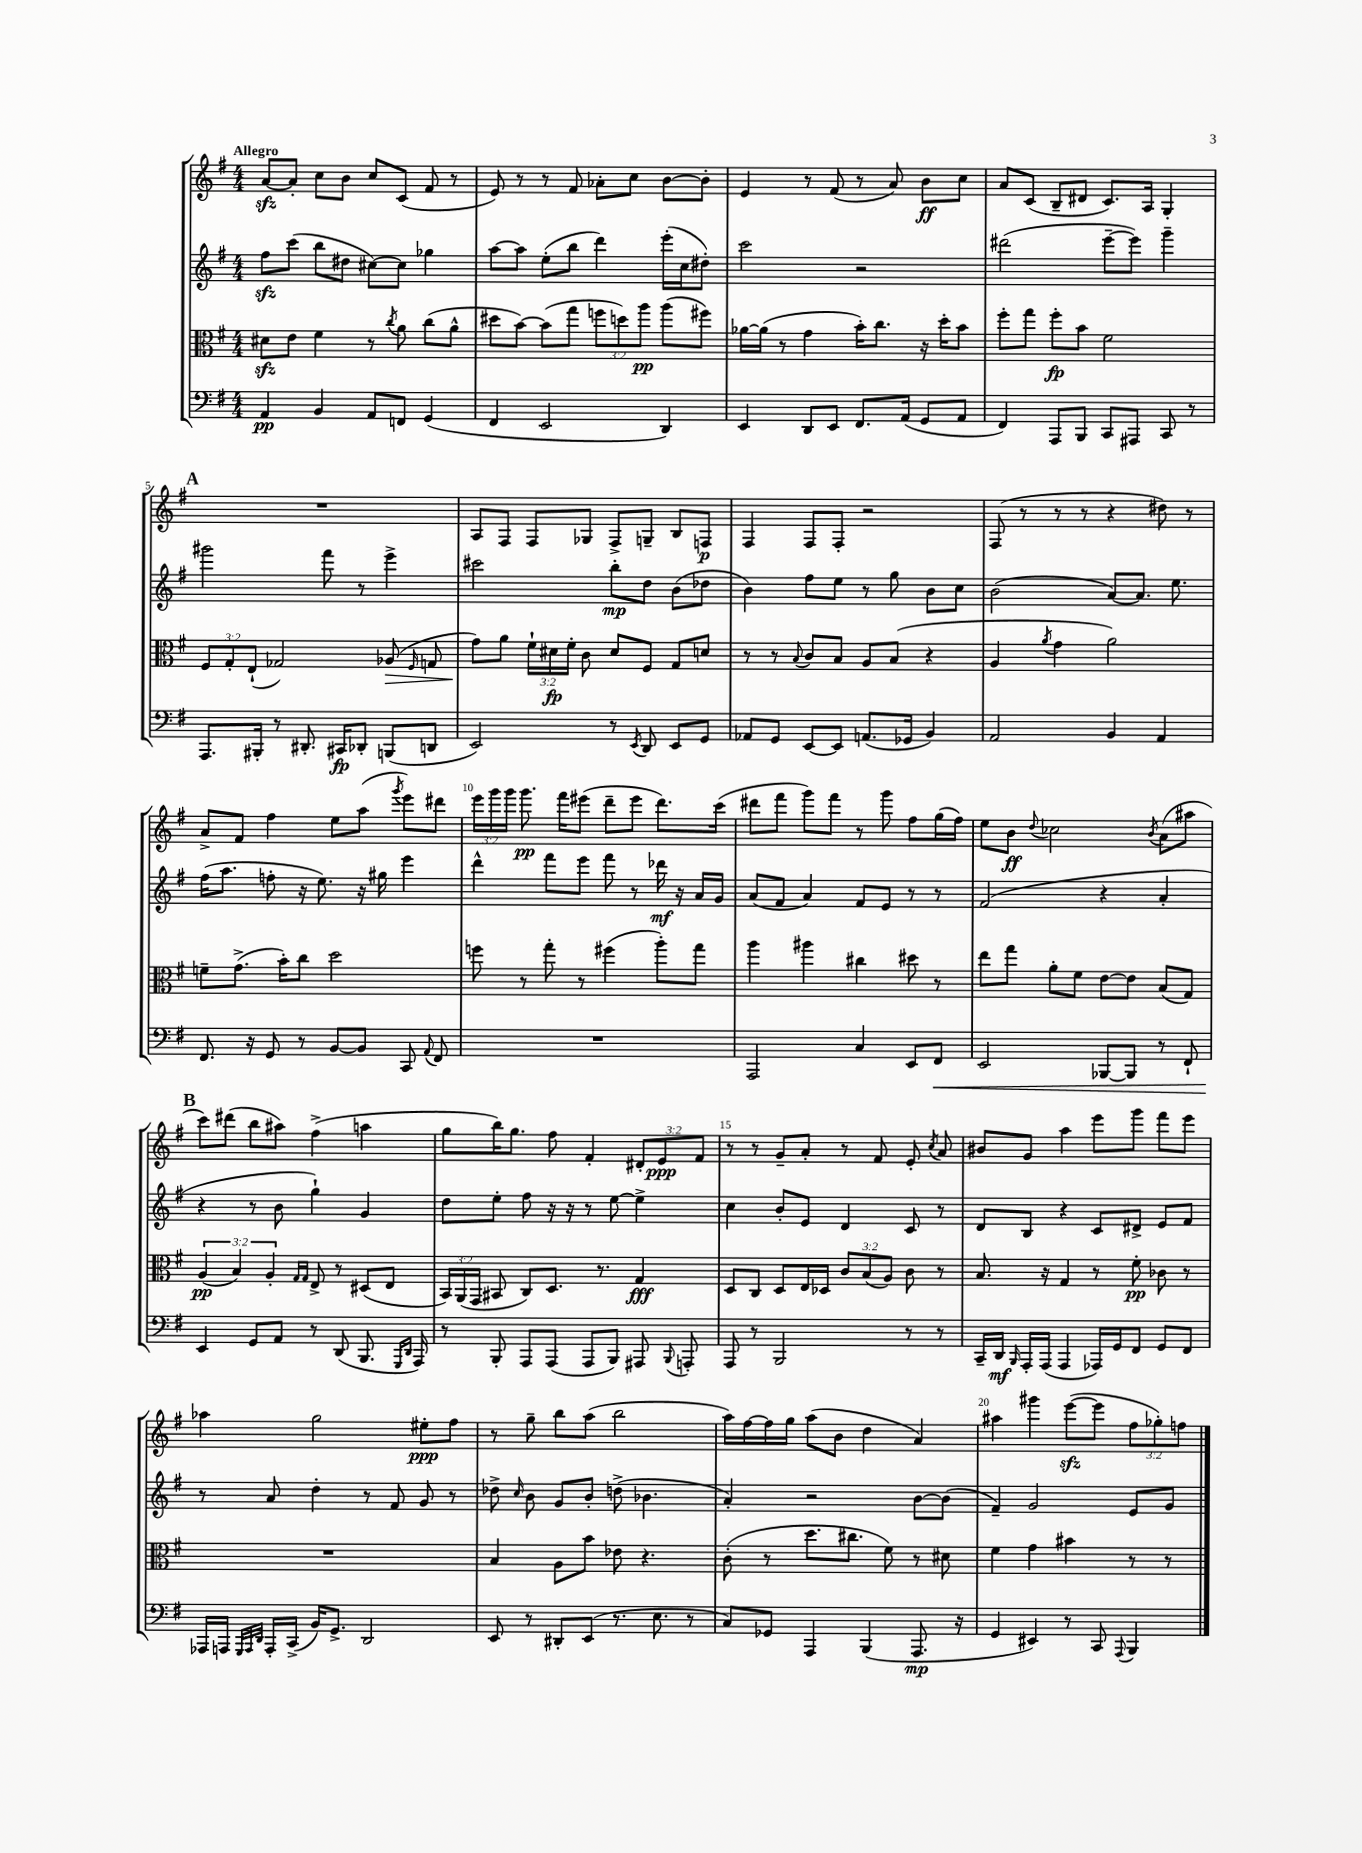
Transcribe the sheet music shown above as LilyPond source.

<<
\new StaffGroup <<
\new Staff = "s0" {
    \clef treble \key g \major \numericTimeSignature \time 4/4 \override Staff.TupletNumber.text = #tuplet-number::calc-fraction-text \tempo "Allegro"
    \autoBeamOff a'8[~\sfz a'8]-. c''8[ b'8] c''8[ c'8]( fis'8 r8 |
    e'8) r8 r8 fis'8 aes'8[-. c''8] b'8[~ b'8]-. |
    e'4 r8 fis'8( r8 a'8) b'8[\ff c''8] |
    a'8[ c'8]( b8[-- dis'8] c'8.[) a16] g4-. |
    \mark \markup { \bold "A" } R1 |
    a8[ fis8] fis8[ ges8] fis8[-> g8]-- b8[ f8]\p |
    fis4 fis8[ fis8]-. r2 |
    fis8( r8 r8 r8 r4 dis''8) r8 |
    a'8[-> fis'8] fis''4 e''8[ a''8]( \acciaccatura { g'''8 } e'''8[) dis'''8] |
    \tuplet 3/2 { e'''16[ g'''16 g'''16] } g'''8.\pp fis'''16[ eis'''8]( d'''8[-- eis'''8] d'''8.[) c'''16]( |
    dis'''8[ fis'''8] g'''8[) fis'''8] r8 g'''8 fis''8[ g''16( fis''16]) |
    e''8[ b'8]\ff \appoggiatura { d''8 } ces''2 \acciaccatura { b'8 } a'8[( ais''8] |
    \mark \markup { \bold "B" } c'''8[) dis'''8]( b''8[ ais''8]) fis''4->( a''4 |
    g''8[ b''16) g''8.] fis''8 fis'4-. \tuplet 3/2 { dis'8[-. e'8\ppp fis'8] } |
    r8 r8 g'8[-- a'8]-. r8 fis'8 e'8-. \acciaccatura { c''8 } a'8 |
    bis'8[ g'8] a''4 e'''8[ g'''8] fis'''8[ e'''8] |
    aes''4 g''2 eis''8[-.\ppp fis''8] |
    r8 g''8-- b''8[ a''8]( b''2 |
    a''16[) fis''16~ fis''16 g''16] a''8[( b'8] d''4 a'4) |
    ais''4 gis'''4 e'''8[~\sfz( e'''8] \tuplet 3/2 { fis''8[ ges''8-.) f''8] } \bar "|." |
}
\new Staff = "s1" {
    \clef treble \key g \major \numericTimeSignature \time 4/4
    \autoBeamOff fis''8[\sfz c'''8]( b''8[ dis''8] cis''8[~) cis''8] ges''4 |
    a''8[~ a''8] e''8[-.( b''8] d'''4) e'''16[-.( c''16 dis''8]-.) |
    c'''2 r2 |
    dis'''2( e'''8[~-- e'''8]) g'''4-- |
    \mark \markup { \bold "A" } gis'''2 fis'''8 r8 e'''4-> |
    cis'''2 b''8[-.\mp d''8] b'8[( des''8] |
    b'4) fis''8[ e''8] r8 g''8 b'8[ c''8] |
    b'2( a'8[~) a'8.] e''8. |
    fis''16[( a''8.] f''8-. r16 e''8.) r16 gis''16 e'''4 |
    d'''4-^ fis'''8[ e'''8] fis'''8 r8 des'''16\mf r16 a'16[ g'16] |
    a'8[( fis'8] a'4) fis'8[ e'8] r8 r8 |
    fis'2( r4 a'4-. |
    \mark \markup { \bold "B" } r4 r8 b'8 g''4-!) g'4 |
    d''8[ e''8]-. fis''8 r16 r16 r8 e''8~ e''4-> |
    c''4 b'8[-. e'8] d'4 c'8 r8 |
    d'8[ b8] r4 c'8[ dis'8]-> e'8[ fis'8] |
    r8 a'8 d''4-. r8 fis'8 g'8 r8 |
    des''8-> \grace { c''16 } b'8 g'8[ b'8]-. d''8->( bes'4. |
    a'4-.) r2 b'8[~ b'8]( |
    fis'4--) g'2 e'8[ g'8] \bar "|." |
}
\new Staff = "s2" {
    \clef alto \key g \major \numericTimeSignature \time 4/4 \override Staff.TupletNumber.text = #tuplet-number::calc-fraction-text
    \autoBeamOff dis'8[\sfz e'8] fis'4 r8 \acciaccatura { c''8 } a'8 c''8[( a'8]-^ |
    dis''8[ b'8]~) b'8[( g''8] \tuplet 3/2 { f''8[ d''8) a''8]\pp } a''8[( fis''8]) |
    aes'16[~ aes'16]( r8 g'4 b'16[-.) c''8.] r16 d''16[-. b'8] |
    fis''8[-. g''8] fis''8[-.\fp b'8] fis'2 |
    \mark \markup { \bold "A" } \tuplet 3/2 { fis8[ g8-. e8]-!( } ges2) aes8\>( \grace { fis16 } g8 |
    g'8[\!) a'8] \tuplet 3/2 { fis'16[-! dis'16\fp fis'16]-. } c'8 dis'8[ fis8] g8[ d'8] |
    r8 r8 \appoggiatura { b8 } c'8[ b8] a8[ b8]( r4 |
    a4 \acciaccatura { a'8 } g'4 a'2) |
    f'8[-- g'8.]->( b'16[-.) c''8] d''2 |
    f''8 r8 g''8-. r8 fis''4( a''8[-.) g''8] |
    a''4 ais''4 cis''4 dis''8 r8 |
    e''8[ g''8] a'8[-. fis'8] e'8[~ e'8] b8[( g8]) |
    \mark \markup { \bold "B" } \tuplet 3/2 { a4\pp( b4) a4-. } \grace { g16[ g16] } e8-> r8 dis8[( e8] |
    \tuplet 3/2 { b,16[) a,16( g,16] } bis,8 c8[) d8.] r8. g4\fff |
    d8[ c8] d8[ e16 des16] \tuplet 3/2 { c'8[ b8( a8]) } c'8 r8 |
    b8. r16 g4 r8 fis'8-.\pp ces'8 r8 |
    R1 |
    b4 a8[ b'8] ees'8 r4. |
    c'8-.( r8 d''8.[ cis''8.] fis'8) r8 dis'8 |
    fis'4 g'4 bis'4 r8 r8 \bar "|." |
}
\new Staff = "s3" {
    \clef bass \key g \major \numericTimeSignature \time 4/4
    \autoBeamOff a,4\pp b,4 a,8[ f,8] g,4( |
    fis,4 e,2 d,4) |
    e,4 d,8[ e,8] fis,8.[ a,16]( g,8[ a,8] |
    fis,4) a,,8[ b,,8] c,8[ ais,,8] c,8 r8 |
    \mark \markup { \bold "A" } a,,8.[ bis,,16]-. r8 dis,8.-. cis,16[\fp des,8]-. b,,8[( d,8] |
    e,2) r8 \acciaccatura { e,8 } d,8 e,8[ g,8] |
    aes,8[ g,8] e,8[~ e,8] a,8.[( ges,16] b,4) |
    a,2 b,4 a,4 |
    fis,8. r16 g,8 r8 b,8[~ b,8] c,8 \appoggiatura { a,8 } fis,8 |
    R1 |
    a,,2 c4 e,8[ fis,8]\< |
    e,2 bes,,8[~ bes,,8] r8 fis,8-! |
    \mark \markup { \bold "B" } e,4\! g,8[ a,8] r8 d,8( b,,8. \grace { g,,16[ d,16] } a,,16) |
    r8 b,,8-. a,,8[ a,,8]( a,,8[ b,,8]) ais,,8 \appoggiatura { b,,8 } a,,8-. |
    a,,8 r8 b,,2 r8 r8 |
    c,16[-- d,16]\mf \grace { b,,16 } a,,16[-. a,,16]( a,,4 aes,,16[) g,16 fis,8] g,8[ fis,8] |
    aes,,16[ a,,16] \grace { g,,32[ a,,32 d,32] } a,,16[-. c,16]->( b,16[) g,8.]-> d,2 |
    e,8 r8 dis,8[-. e,8]( r8. e8. r8 |
    c8[) ges,8] a,,4 b,,4( a,,8.\mp r16 |
    g,4 eis,4) r8 c,8 \appoggiatura { a,,8 } b,,4 \bar "|." |
}
>>
>>
\layout { \context { \Score \override BarNumber.break-visibility = ##(#f #t #t) barNumberVisibility = #(every-nth-bar-number-visible 5) } }
